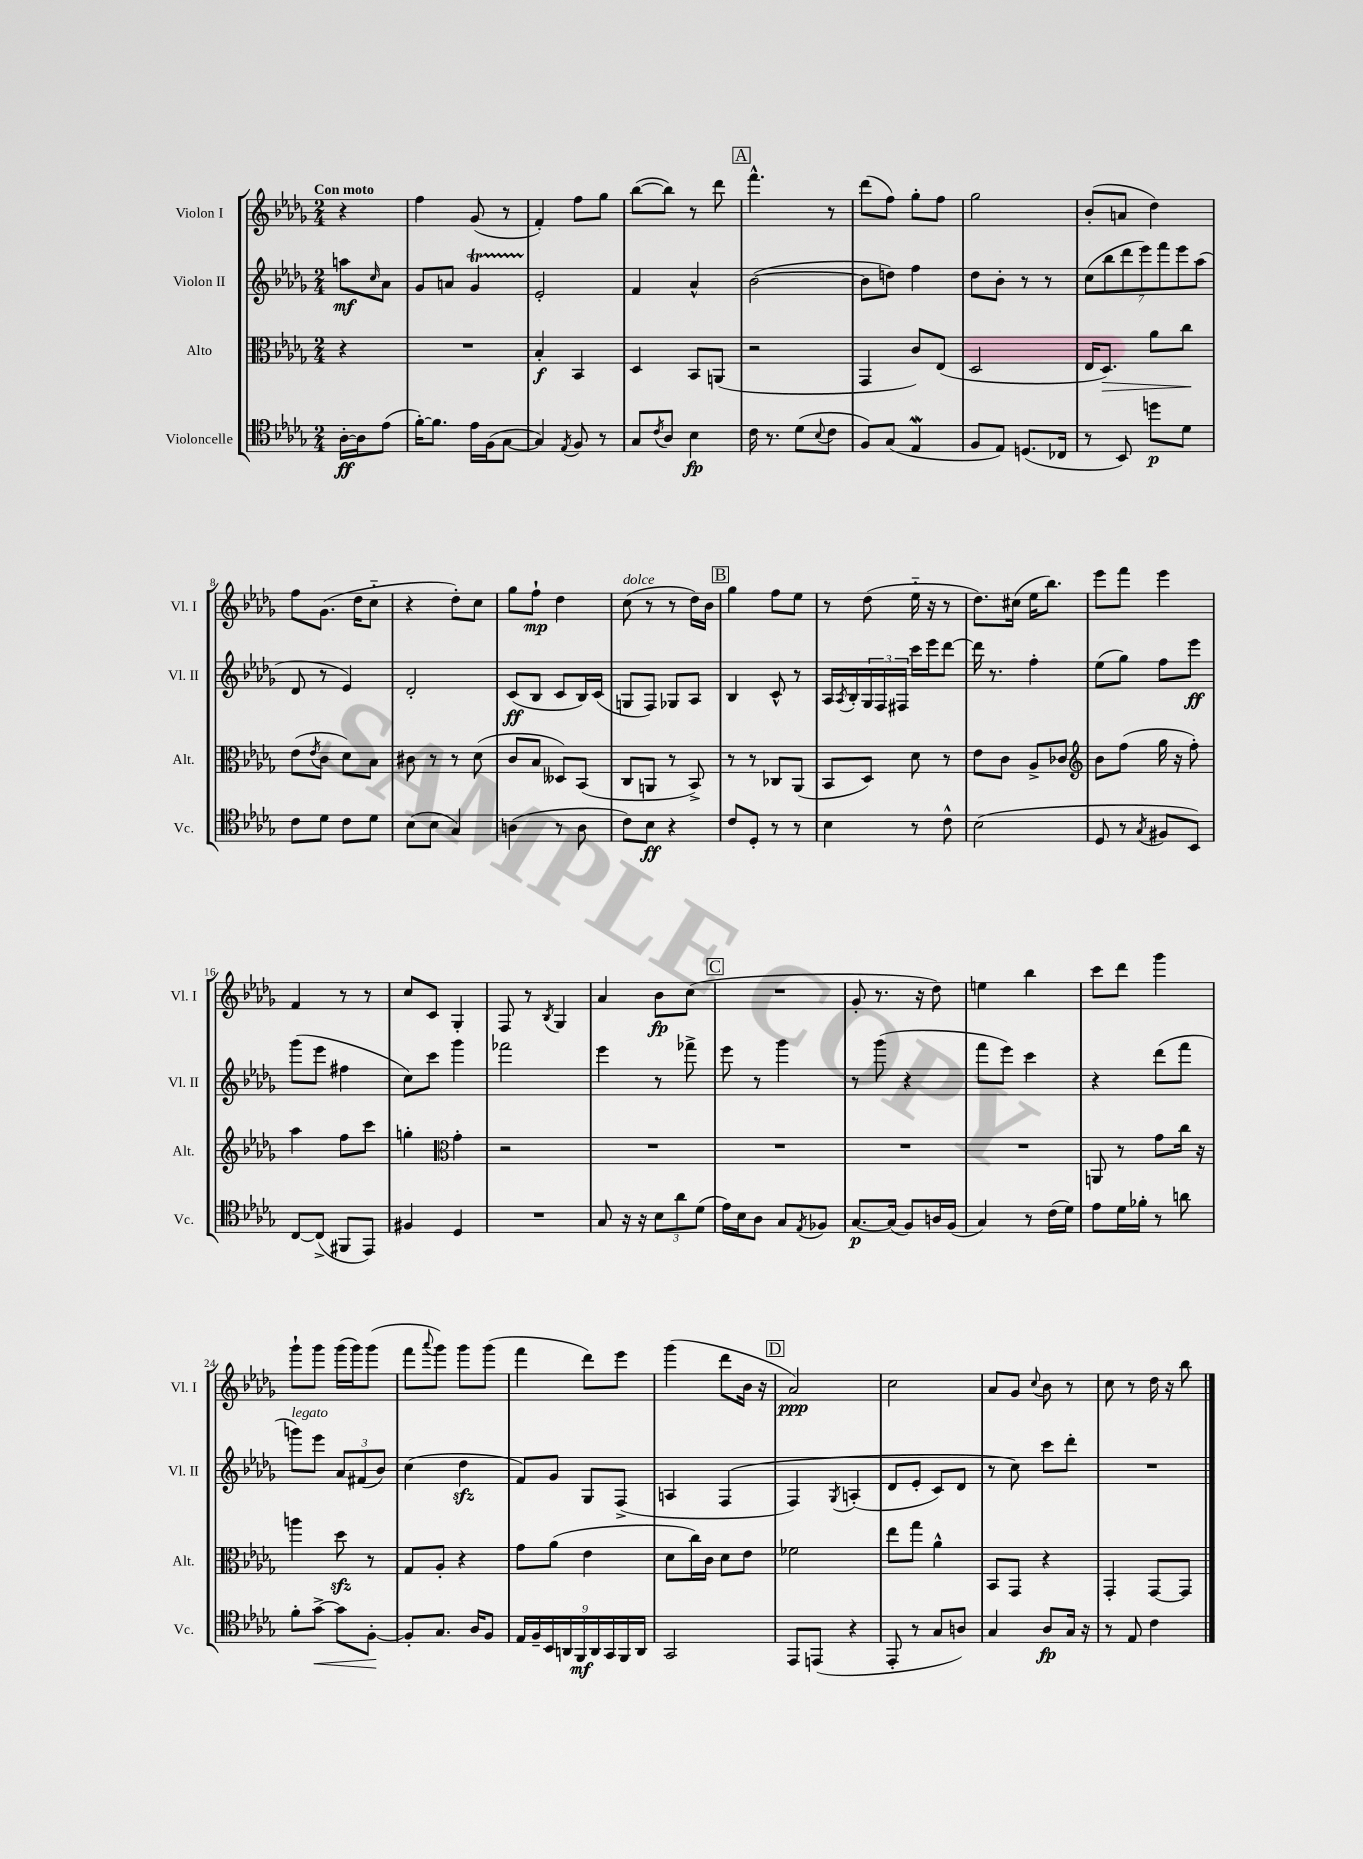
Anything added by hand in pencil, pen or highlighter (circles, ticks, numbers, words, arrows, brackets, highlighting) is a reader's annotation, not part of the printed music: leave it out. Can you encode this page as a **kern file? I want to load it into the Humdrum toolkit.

**kern	**kern	**kern	**kern
*staff4	*staff3	*staff2	*staff1
*clefC4	*clefC3	*clefG2	*clefG2
*k[b-e-a-d-g-]	*k[b-e-a-d-g-]	*k[b-e-a-d-g-]	*k[b-e-a-d-g-]
*M2/4	*M2/4	*M2/4	*M2/4
[16A-'\LL	4r	8aa\L	4r
16A-\]J	.	.	.
.	.	16qqcc/	.
(8e-\J	.	8a-\J	.
=	=	=	=
[16f'\LK)	2r	8g-/L	4ff\
8.f\]J	.	.	.
.	.	8a/J	.
16e-\LL	.	4g-/	(8g-/
(16F\J	.	.	.
[8G-\J	.	.	8r
=	=	=	=
4G-/])	4B-'/	2e-'/	4f'/)
8qE-/	.	.	.
8F/	4BB-/	.	8ff\L
8r	.	.	8gg-\J
=	=	=	=
8G-/L	4D-/	4f/	([8bb-\L
8qc/	.	.	.
8A-/J	.	.	8bb-\]J)
4B-\	8BB-/L	4a-^^/	8r
.	(8AA/J	.	8ddd-\
=	=	=	=
16c\	2r	([2b-\	4.fff^^\
8.r	.	.	.
(8d-\L	.	.	.
8qqB-/	.	.	.
8c\J	.	.	8r
=	=	=	=
8F/L)	4GG-/	8b-\]L	(8ddd-\L
(8G-/J	.	8dd\J)	8ff\J)
4E-/	8c/L)	4ff\	8gg-'\L
.	(8E-/J	.	8ff\J
=	=	=	=
8F/L	2D-/	8dd-\L	2gg-\
8E-/J)	.	8b-'\J	.
(8.D/L	.	8r	.
.	.	8r	.
16C-/Jk	.	.	.
=	=	=	=
8r	16E-/LK	(14cc\L	(8b-'/L
.	8.D-/J)	.	.
.	.	14bb-\	.
8BB-/)	.	.	8a/J
.	.	14ddd-\	.
.	.	14eee-\)	.
8dd\L	8a-\L	.	4dd-\)
.	.	14fff\	.
.	.	14eee-\	.
8d-\J	8cc\J	.	.
.	.	(14aa-\J	.
=	=	=	=
8c\L	(8e-\L	8d-/	8ff\L
.	8qe-/	.	.
8d-\J	8c\J	8r	(8.g-\J
8c\L	8d-\L)	4e-/)	.
.	.	.	16dd-\LK
8d-\J	8B-\J	.	8cc'~\J
=	=	=	=
(8B-\L	8c#\	2d-'/	4r
8B-\J	8r	.	.
4G-/)	8r	.	8dd-'\L)
.	(8d-\	.	8cc\J
=	=	=	=
(4A\	8c/L	(8c/L	8gg-\L
.	8B-/J	8B-/J	8ff`\J
8r	8D--/L)	8c/L	4dd-\
8A\	(8BB-/J	16B-/L)	.
.	.	(16c/JJ	.
=	=	=	=
8c\L)	8C/L	8G/L	(8cc\
8B-\J	8AA/J	8F/J)	8r
4r	8r	8G-/L	8r
.	8BB-^/)	8A-/J	16dd-\LL)
.	.	.	16b-\JJ
=	=	=	=
8c/L	8r	4B-/	4gg-\
8D-'/J	8r	.	.
8r	8C-/L	8c^^/	8ff\L
8r	(8AA-/J	8r	8ee-\J
=	=	=	=
4B-\	8BB-/L	16A-/LL	8r
.	.	8qA-/	.
.	.	16B-'/	.
.	8D-/J)	24G-/	(8dd-\
.	.	24F/	.
.	.	24F#/JJ	.
8r	8d-\	16ccc\LL	16ee-'~\
.	.	16eee-\J	16r
8c^^\	8r	[8ddd-\J	8r
=	=	=	=
(2B-\	8e-\L	16ddd-\]	8.dd-\L)
.	.	8.r	.
.	8c\J	.	.
.	.	.	(16cc#\Jk
.	8A-^/L	4ff'\	16ee-\LK
.	.	.	8.bb-\J)
.	8c-/J	.	.
=	=	=	=
*	*clefG2	*	*
8D-/	8b-\L	(8ee-\L	8eee-\L
8r	(8ff\J	8gg-\J)	8fff\J
8qG-/	.	.	.
8F#/L	16gg-\	8ff\L	4eee-\
.	16r	.	.
8BB-/J)	8ff'\)	8eee-\J	.
=	=	=	=
[8C/L	4aa-\	(8ggg-\L	4f/
(8C^/]J	.	8eee-\J	.
8FF#/L	8ff\L	4ff#\	8r
8EE-/J)	8ccc\J	.	8r
=	=	=	=
4F#/	4gg'\	8cc\L)	8cc/L
.	.	8ccc\J	8c/J
*	*clefC3	*	*
4D-/	4g-'\	4ggg-\	4G-'/
=	=	=	=
2r	2r	2fff-\	8F/
.	.	.	8r
.	.	.	8qB-/
.	.	.	4G-/
=	=	=	=
8G-/	2r	4eee-\	4a-/
16r	.	.	.
16r	.	.	.
12B-\L	.	8r	8b-\L
12a-\	.	.	.
.	.	8fff-^\	(8cc\J
(12d-\J	.	.	.
=	=	=	=
16e-\LL)	2r	8eee-\	2r
16B-\J	.	.	.
8A-\J	.	8r	.
8G-/L	.	4ggg-\	.
8qE-/	.	.	.
8F-/J	.	.	.
=	=	=	=
[8.G-/L	2r	8r	8g-'/
.	.	(8ggg-\	8.r
(16G-/]Jk	.	.	.
8F/L)	.	4r	.
.	.	.	16r
16A/L	.	.	8dd-\)
(16F/JJ	.	.	.
=	=	=	=
4G-/)	2r	8fff\L	4ee\
.	.	8eee-\J)	.
8r	.	4ccc\	4bb-\
(16c\LL	.	.	.
16d-\JJ)	.	.	.
=	=	=	=
8e-\L	8AA/	4r	8ccc\L
16d-\L	8r	.	8ddd-\J
16f-'\JJ	.	.	.
8r	8g-\L	(8ddd-\L	4ggg-\
8a\	16cc\Jk	8fff\J	.
.	16r	.	.
=	=	=	=
8f'\L	4aa\	8ggg\L)	8ggg-`\L
[8g-^\J	.	8eee-\J	8ggg-\J
8g-\]L	8dd-\	12a-/L	(16ggg-\LL
.	.	.	16ggg-\J)
.	.	(12f#/	.
[8F'\J	8r	.	(8ggg-\J
.	.	12b-/J)	.
=	=	=	=
8F'/]L	8G-/L	(4cc\	8fff\L
.	.	.	8qqaaa-/
8.G-/J	8A-'/J	.	8ggg-\J)
.	4r	4dd-\	8ggg-\L
16A-/LK	.	.	.
8F/J	.	.	(8ggg-\J
=	=	=	=
18E-/LL	8g-\L	8f/L)	4fff\
18F~/	.	.	.
18BB-/	.	.	.
.	(8a-\J	8g-/J	.
18AA/	.	.	.
18FF/	.	.	.
.	4e-\	8G-/L	8ddd-\L)
18AA/	.	.	.
18GG-/	.	.	.
.	.	(8F^/J	8eee-\J
18FF/	.	.	.
18AA/JJ	.	.	.
=	=	=	=
2GG-/	8d-\L	4A/	(4ggg-\
.	16cc\L)	.	.
.	16c\JJ	.	.
.	8d-\L	&(4F/	8ddd-\L
.	8e-\J	.	16b-\Jk
.	.	.	16r
=	=	=	=
8EE-/L	2f-\	4F/)	2a-/)
(8EE/J	.	.	.
.	.	8qG-/	.
4r	.	(4A'/	.
=	=	=	=
8EE-'/	8ee-\L	8d-/L	2cc\
8r	8gg-\J	8e-'/J	.
8G-/L	4a-^^\	8c/L)	.
8A/J)	.	8d-/J	.
=	=	=	=
4G-/	8BB-/L	8r	8a-/L
.	8GG-/J	8cc\&)	8g-/J
.	.	.	8qqcc/
8A-/L	4r	8ccc\L	8b-\
16G-/Jk	.	8ddd-'\J	8r
16r	.	.	.
=	=	=	=
8r	4GG-'/	2r	8cc\
8E-/	.	.	8r
4c\	[8GG-/L	.	16dd-\
.	.	.	16r
.	8GG-/]J	.	8bb-\
==	==	==	==
*-	*-	*-	*-
